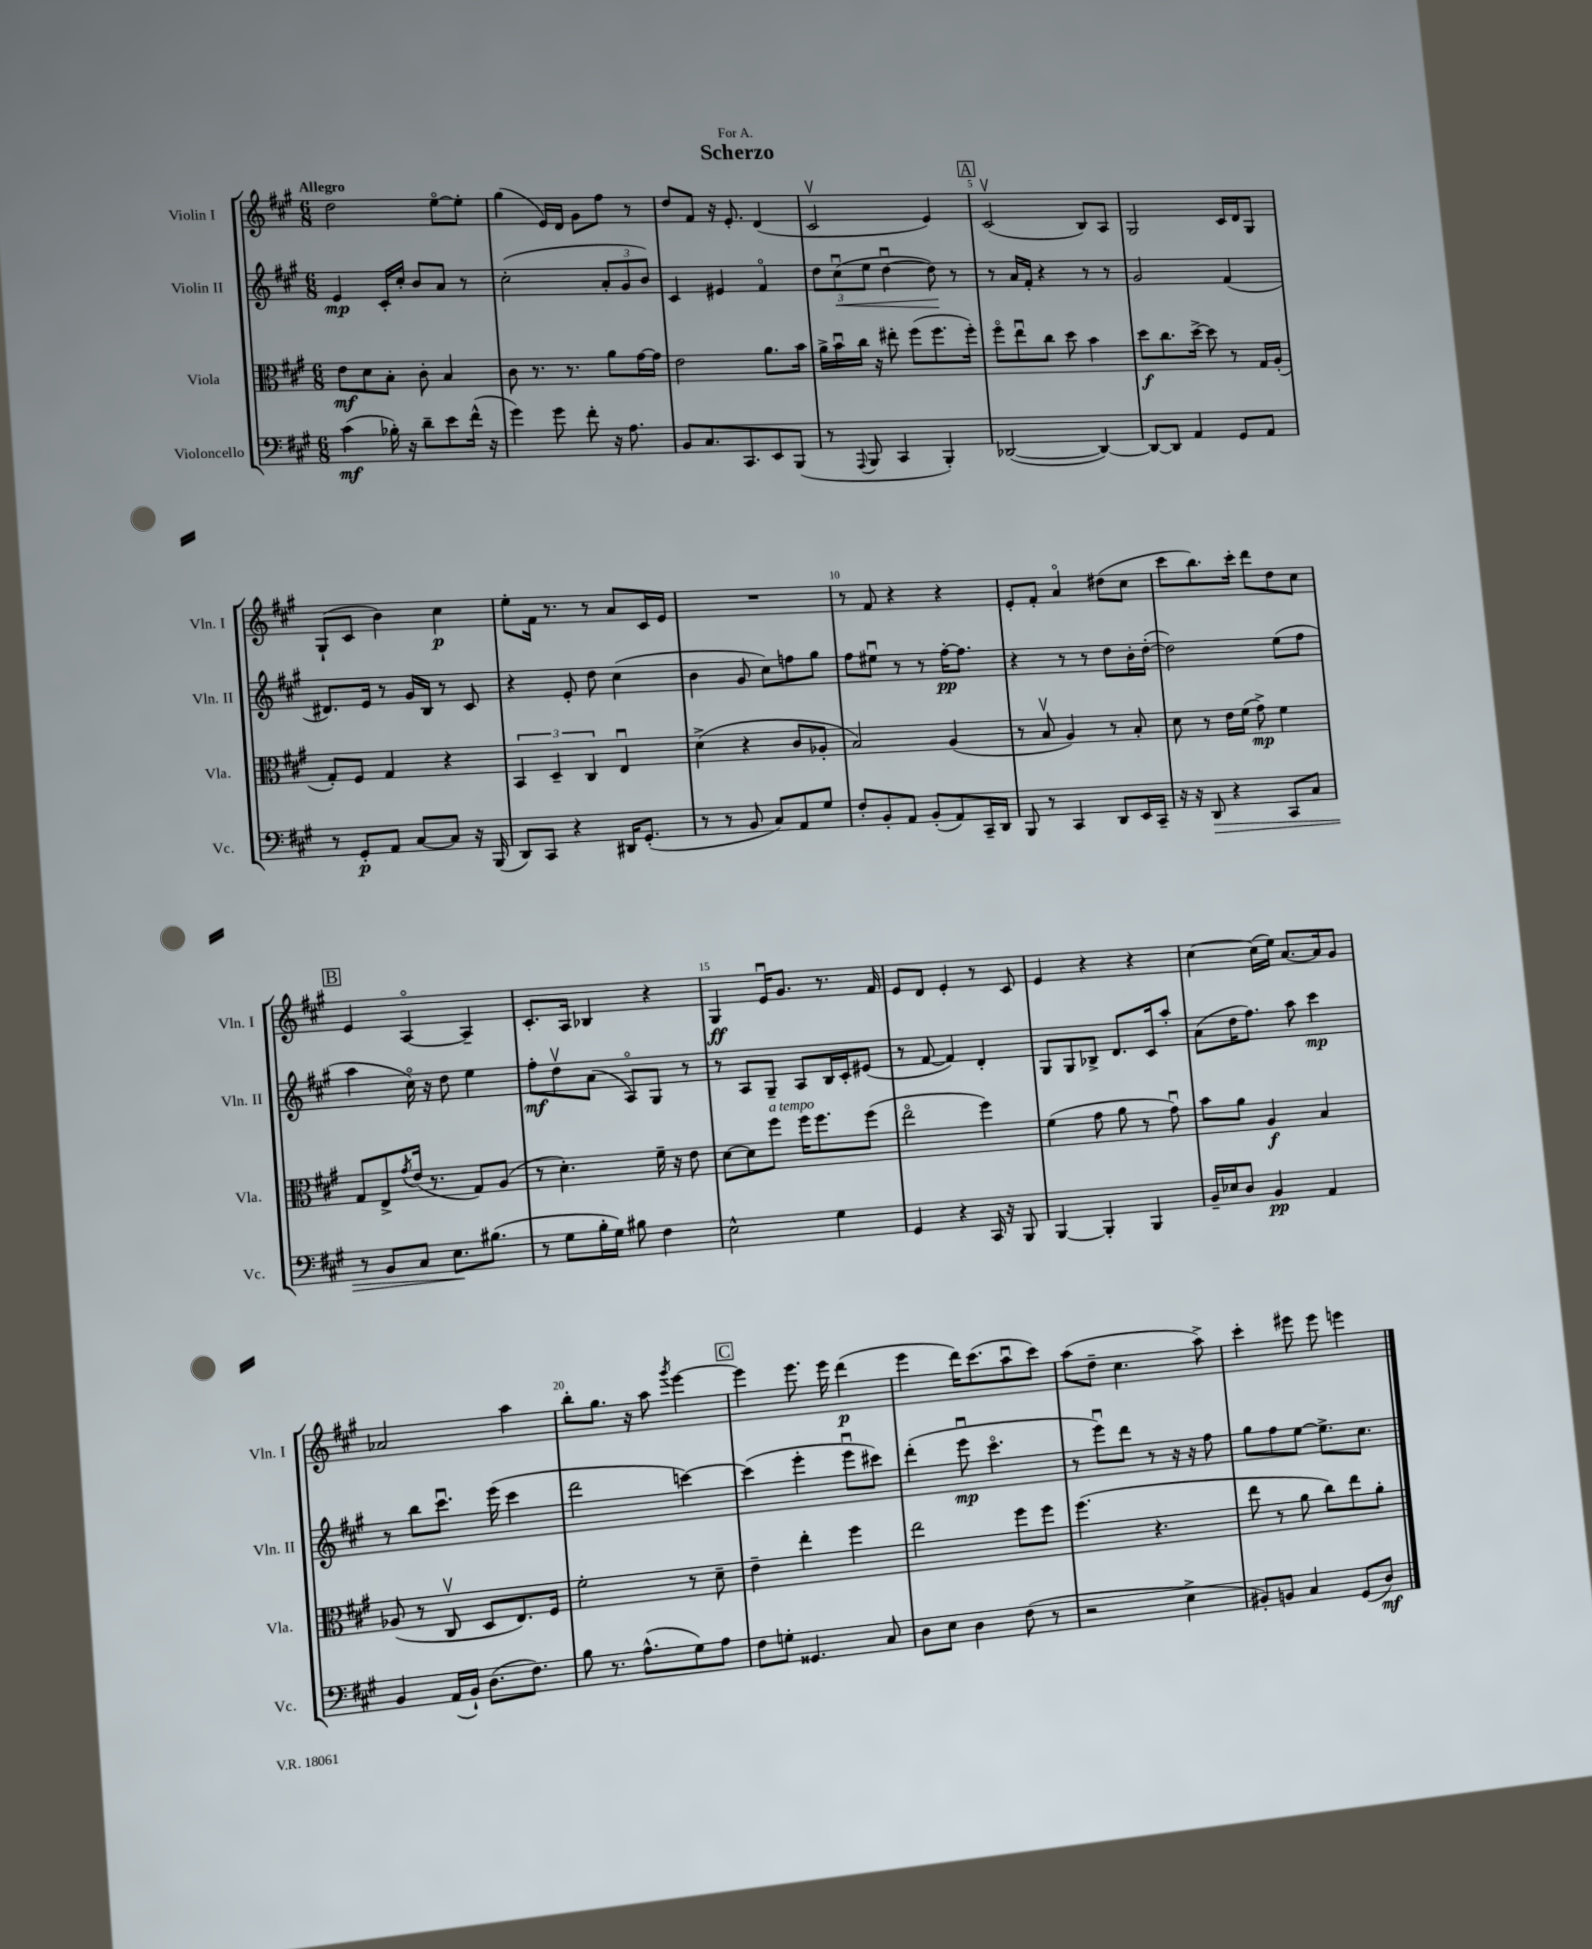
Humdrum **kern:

**kern	**dynam	**kern	**dynam	**kern	**dynam	**kern	**dynam
*part4	*part4	*part3	*part3	*part2	*part2	*part1	*part1
*staff4	*staff4	*staff3	*staff3	*staff2	*staff2	*staff1	*staff1
*I"Violoncello	*	*I"Viola	*	*I"Violin II	*	*I"Violin I	*
*I'Vc.	*	*I'Vla.	*	*I'Vln. II	*	*I'Vln. I	*
*clefF4	*	*clefC3	*	*clefG2	*	*clefG2	*
*k[f#c#g#]	*	*k[f#c#g#]	*	*k[f#c#g#]	*	*k[f#c#g#]	*
*M6/8	*	*M6/8	*	*M6/8	*	*M6/8	*
=1	=1	=1	=1	=1	=1	=1	=1
!	!	!	!	!	!	!LO:TX:a:B:t=Allegro	!
(4c#\	mf	8e\L	mf	4e/	mp	2dd\	.
.	.	8d\	.	.	.	.	.
16B-X'\)	.	8B'\J	.	16c#'/LL	.	.	.
16r	.	.	.	16cc#'/JJ	.	.	.
8d~\L	.	8c#'\	.	8b/L	.	.	.
8e\	.	4B/	.	8a/J	.	[8ee\L	.
(16f#^^\Jk	.	.	.	8r	.	8ee'\J]	.
16r	.	.	.	.	.	.	.
=2	=2	=2	=2	=2	=2	=2	=2
4g#\)	.	8c#\	.	(2cc#'\	.	(4gg#\	.
.	.	8.r	.	.	.	.	.
8g#\	.	.	.	.	.	16e/LL)	.
.	.	8.r	.	.	.	16d/JJ	.
8f#'\	.	.	.	.	.	8g#\L	.
16r	.	8a\L	.	12a'/L	.	8ff#\J	.
8.A\	.	.	.	.	.	.	.
.	.	.	.	12g#/	.	.	.
.	.	[16g#\L	.	.	.	8r	.
.	.	.	.	12b/J)	.	.	.
.	.	16g#\JJ]	.	.	.	.	.
=3	=3	=3	=3	=3	=3	=3	=3
8BB/L	.	2e\	.	4c#/	.	8dd/L	.
8.C#/	.	.	.	.	.	8f#/J	.
.	.	.	.	4e#X/	.	16r	.
8.CC#/	.	.	.	.	.	8.e'/	.
8EE/	.	8.a\L	.	4f#/	.	(4d/	.
(8BBB/J	.	.	.	.	.	.	.
.	.	16b\Jk	.	.	.	.	.
=4	=4	=4	=4	=4	=4	=4	=4
8r	.	16a^\LL	.	12dd\L	.	2c#v/	.
.	.	16bu\	.	.	.	.	.
!	!	!	!	!	!LO:HP:b	!	!
.	.	.	.	(12cc#u\	<	.	.
8qqAAA/	.	.	.	.	.	.	.
8BBB/	.	16cc#\JJ	.	.	.	.	.
.	.	.	.	12ee\J	.	.	.
.	.	16r	.	.	.	.	.
4CC#/	.	8ee#X'\	.	[4ddu\	.	.	.
.	.	(8ff#\L	.	.	.	.	.
4BBB'/)	.	8.ff#\	.	8dd\])	.	4e/)	.
.	.	.	.	8r	[	.	.
.	.	16ff#'\Jk)	.	.	.	.	.
!!LO:REH:place=s1:t=A
=5	=5	=5	=5	=5	=5	=5	=5
([2DD-X/	.	8ff#\L	.	8r	.	(2c#v/	.
.	.	8eeu\	.	16a/LL	.	.	.
.	.	.	.	16f#'/JJ	.	.	.
.	.	8cc#\J	.	4r	.	.	.
.	.	8dd\	.	.	.	.	.
4DD-/_)	.	4b\	.	8r	.	8B/L)	.
.	.	.	.	8r	.	8A/J	.
=6	=6	=6	=6	=6	=6	=6	=6
8DD-/L_	.	8dd\L	f	2g#/	.	2G#/	.
8DD-/J]	.	8.cc#\	.	.	.	.	.
4AA/	.	.	.	.	.	.	.
.	.	[16dd^\Jk	.	.	.	.	.
.	.	8dd\]	.	.	.	.	.
8GG#/L	.	8r	.	(4f#/	.	16c#/LL	.
.	.	.	.	.	.	16d/J	.
8AA/J	.	16G#/LL	.	.	.	8G#/J	.
.	.	(16A'/JJ	.	.	.	.	.
!!LO:LB:g=z
=7	=7	=7	=7	=7	=7	=7	=7
8r	.	8G#'/L)	.	8.d#X/L)	.	(8G#`/L	.
8GG#'/L	p	8F#/J	.	.	.	8c#/J	.
.	.	.	.	16e/Jk	.	.	.
8AA/J	.	4G#/	.	8r	.	4b\)	.
[8C#/L	.	.	.	16g#/LL	.	.	.
.	.	.	.	16B/JJ	.	.	.
8C#/J]	.	4r	.	8r	.	4cc#\	p
16r	.	.	.	8c#/	.	.	.
(16BBB/	.	.	.	.	.	.	.
=8	=8	=8	=8	=8	=8	=8	=8
8DD/L)	.	6BB/	.	4r	.	8ee'\L	.
8CC#/J	.	.	.	.	.	16f#\Jk	.
.	.	6D~/	.	.	.	.	.
.	.	.	.	.	.	8.r	.
4r	.	.	.	8e'/	.	.	.
.	.	6C#/	.	.	.	.	.
.	.	.	.	8dd\	.	8r	.
16DD#X/KL	.	4Eu/	.	(4cc#\	.	8a/L	.
(8.GG#'/J	.	.	.	.	.	.	.
.	.	.	.	.	.	16c#/L	.
.	.	.	.	.	.	16e/JJ	.
=9	=9	=9	=9	=9	=9	=9	=9
8r	.	(4d^\	.	4b\	.	2.r	.
8r	.	.	.	.	.	.	.
8BB/	.	4r	.	8g#/	.	.	.
8C#/L)	.	.	.	8cc#\L)	.	.	.
8AA/	.	8c#/L	.	8ffn\	.	.	.
8G#/J	.	8A-X'/J	.	8gg#\J	.	.	.
=10	=10	=10	=10	=10	=10	=10	=10
8F#'/L	.	2B/)	.	8ff#\L	.	8r	.
8BB'/	.	.	.	8ee#Xu\J	.	8f#/	.
8AA/J	.	.	.	8r	.	4r	.
(8BB'/L	.	.	.	8r	.	.	.
8AA/)	.	(4A/	.	[16ff#'\KL	pp	4r	.
.	.	.	.	8.ff#\J]	.	.	.
16CC#~/L	.	.	.	.	.	.	.
16DD/JJ	.	.	.	.	.	.	.
=11	=11	=11	=11	=11	=11	=11	=11
8BBB/	.	8r	.	4r	.	8e'/L	.
8r	.	8Bv/	.	.	.	8f#'/J	.
4CC#/	.	4A/)	.	8r	.	4a/	.
.	.	.	.	8r	.	.	.
8DD/L	.	8r	.	8dd\L	.	(8dd#X\L	.
16EE/L	.	8B'/	.	16b'\L	.	8cc#\J	.
16CC#~/JJ	.	.	.	([16dd'\JJ	.	.	.
=12	=12	=12	=12	=12	=12	=12	=12
16r	.	8d\	.	2dd\])	.	8ccc#\L	.
16r	.	.	.	.	.	.	.
!	!LO:HP:b	!	!	!	!	!	!
8DD/	>	8r	.	.	.	8.bb\)	.
4r	.	16e\LL	.	.	.	.	.
.	.	(16f#\JJ	.	.	.	16ccc#'\Jk	.
.	.	8g#^\)	mp	.	.	8ddd\L	.
8CC#/L	.	4f#\	.	(8ee\L	.	8dd\	.
8C#/J	.	.	.	8ff#\J	.	8cc#\J	.
!!LO:LB:g=z
!!LO:REH:place=s1:t=B
=13	=13	=13	=13	=13	=13	=13	=13
8r	.	8G#/L	.	4aa\	.	4e/	.
8BB/L	.	8E^/	.	.	.	.	.
.	.	8qg#/	.	.	.	.	.
8C#/J	.	(16e/Jk	.	16cc#\)	.	[4A/	.
.	.	8.r	.	16r	.	.	.
8.E\L	.	.	.	8dd\	.	.	.
.	.	8G#/L)	.	4ee\	.	4A~/]	.
(8.B#X\J	]	.	.	.	.	.	.
.	.	(8A/J	.	.	.	.	.
=14	=14	=14	=14	=14	=14	=14	=14
8r	.	8r	.	8ff#'\L	mf	8.c#'/L	.
8G#\L	.	4.d'\)	.	8ddv\	.	.	.
.	.	.	.	.	.	16A/Jk	.
16B'\L	.	.	.	(8a\J	.	4B-X/	.
16G#\JJ)	.	.	.	.	.	.	.
8B#X\	.	.	.	8A/L)	.	.	.
4F#\	.	16f#~\	.	8G#/J	.	4r	.
.	.	16r	.	.	.	.	.
.	.	8e\	.	8r	.	.	.
=15	=15	=15	=15	=15	=15	=15	=15
2E^^\	.	[8d\L	.	8r	.	4G#/	ff
.	.	8d\]	.	8A/L	.	.	.
!	!	!LO:TX:a:i:t=a tempo	!	!	!	!	!
.	.	8ff#\J	.	8G#~/J	.	16eu/KL	.
.	.	.	.	.	.	8.g#/J	.
.	.	16ff#\KL	.	8A/L	.	.	.
.	.	8.ff#\	.	.	.	.	.
4G#\	.	.	.	16B/L	.	8.r	.
.	.	.	.	16c#'/J	.	.	.
.	.	(8ff#\J	.	(8e#X/J	.	.	.
.	.	.	.	.	.	16f#/	.
=16	=16	=16	=16	=16	=16	=16	=16
4GG#/	.	2ee\	.	8r	.	8e/L	.
.	.	.	.	[8f#/	.	8d/J	.
4r	.	.	.	4f#/])	.	4e'/	.
16CC#/	.	4ff#\)	.	4d'/	.	8r	.
16r	.	.	.	.	.	.	.
8BBB/	.	.	.	.	.	8c#/	.
=17	=17	=17	=17	=17	=17	=17	=17
[4BBB/	.	(4f#\	.	8G#/L	.	4e/	.
.	.	.	.	8G#/	.	.	.
4BBB'/]	.	8g#\	.	8B-X^/J	.	4r	.
.	.	8a\	.	8.d/L	.	.	.
4BBB/	.	8r	.	.	.	4r	.
.	.	.	.	16c#/k	.	.	.
.	.	8g#u\)	.	8aa'/J	.	.	.
=18	=18	=18	=18	=18	=18	=18	=18
16BB~/LL	.	8b\L	.	(8a\L	.	[4cc#\	.
16E-X/J	.	.	.	.	.	.	.
8D/J	.	8a\J	.	16dd\K	.	.	.
.	.	.	.	8.ff#\J)	.	.	.
4BB/	pp	4A/	f	.	.	(16cc#\LL]	.
.	.	.	.	.	.	16ee\JJ)	.
.	.	.	.	8aa\	.	[8.a/L	.
4AA/	.	4B/	.	4ccc#\	mp	.	.
.	.	.	.	.	.	16a/k]	.
.	.	.	.	.	.	8g#/J	.
!!LO:LB:g=z
=19	=19	=19	=19	=19	=19	=19	=19
4BB/	.	(8A-X/	.	8r	.	2a-X/	.
.	.	8r	.	8bb\L	.	.	.
(16AA/LL	.	8C#v/	.	8.ccc#u\J	.	.	.
16BB`/JJ)	.	.	.	.	.	.	.
(8.D\L	.	8D/L	.	.	.	.	.
.	.	.	.	(16eee\	.	.	.
.	.	8.E/)	.	4ccc#\	.	4aa\	.
8.F#\J)	.	.	.	.	.	.	.
.	.	16F#/Jk	.	.	.	.	.
=20	=20	=20	=20	=20	=20	=20	=20
8B\	.	2f#'\	.	2ddd\	.	8bb'\L	.
8.r	.	.	.	.	.	8.gg#\J	.
(8.A^^\L	.	.	.	.	.	16r	.
.	.	.	.	.	.	8aa\	.
.	.	.	.	.	.	8qggg#/	.
8G#\)	.	8r	.	[4cccn\)	.	[4eee\	.
8A\J	.	8d~\	.	.	.	.	.
!!LO:REH:place=s1:t=C
=21	=21	=21	=21	=21	=21	=21	=21
8F#\L	.	4e~\	.	(4ccc\]	.	4eee\]	.
8Gn'\J	.	.	.	.	.	.	.
4.GG##X/	.	4ee'\	.	4eee'\	.	8.eee\	.
.	.	.	.	.	.	16eee\	.
.	.	4ff#\	.	8eeeu\L	.	(4ddd\	p
8C#/	.	.	.	8ccc#X\J)	.	.	.
=22	=22	=22	=22	=22	=22	=22	=22
8D\L	.	2ee\	.	(4ddd'\	.	4eee\	.
8E\J	.	.	.	.	.	.	.
4D\	.	.	.	8eeeu\	mp	16ddd\KL)	.
.	.	.	.	.	.	(8.ccc#\	.
.	.	.	.	4.ccc#\	.	.	.
(8F#\	.	8ff#\L	.	.	.	8aau\	.
8r	.	8ff#\J	.	.	.	8ccc#\J)	.
=23	=23	=23	=23	=23	=23	=23	=23
2r	.	(4.ff#\	.	8r	.	(8aa\L	.
.	.	.	.	8eeeu\L)	.	8dd~\J	.
.	.	.	.	8ddd\J	.	4.cc#\	.
.	.	4.r	.	8r	.	.	.
4E^\	.	.	.	16r	.	.	.
.	.	.	.	16r	.	.	.
.	.	.	.	8ff#\	.	8aa^\)	.
=24	=24	=24	=24	=24	=24	=24	=24
8BB#X'/L)	.	8ee\	.	8gg#\L	.	4ccc#'\	.
8BBn/J	.	8r	.	8ff#\	.	.	.
4C#/	.	8a\	.	[8ee\J	.	8eee#X\	.
.	.	8cc#\L)	.	8.ee^\L]	.	8eee#\	.
(8GG#/L	.	8ee\	.	.	.	4eeen\	.
.	.	.	.	8.cc#\J	.	.	.
8D/J)	mf	8a'\J	.	.	.	.	.
==	==	==	==	==	==	==	==
*-	*-	*-	*-	*-	*-	*-	*-
